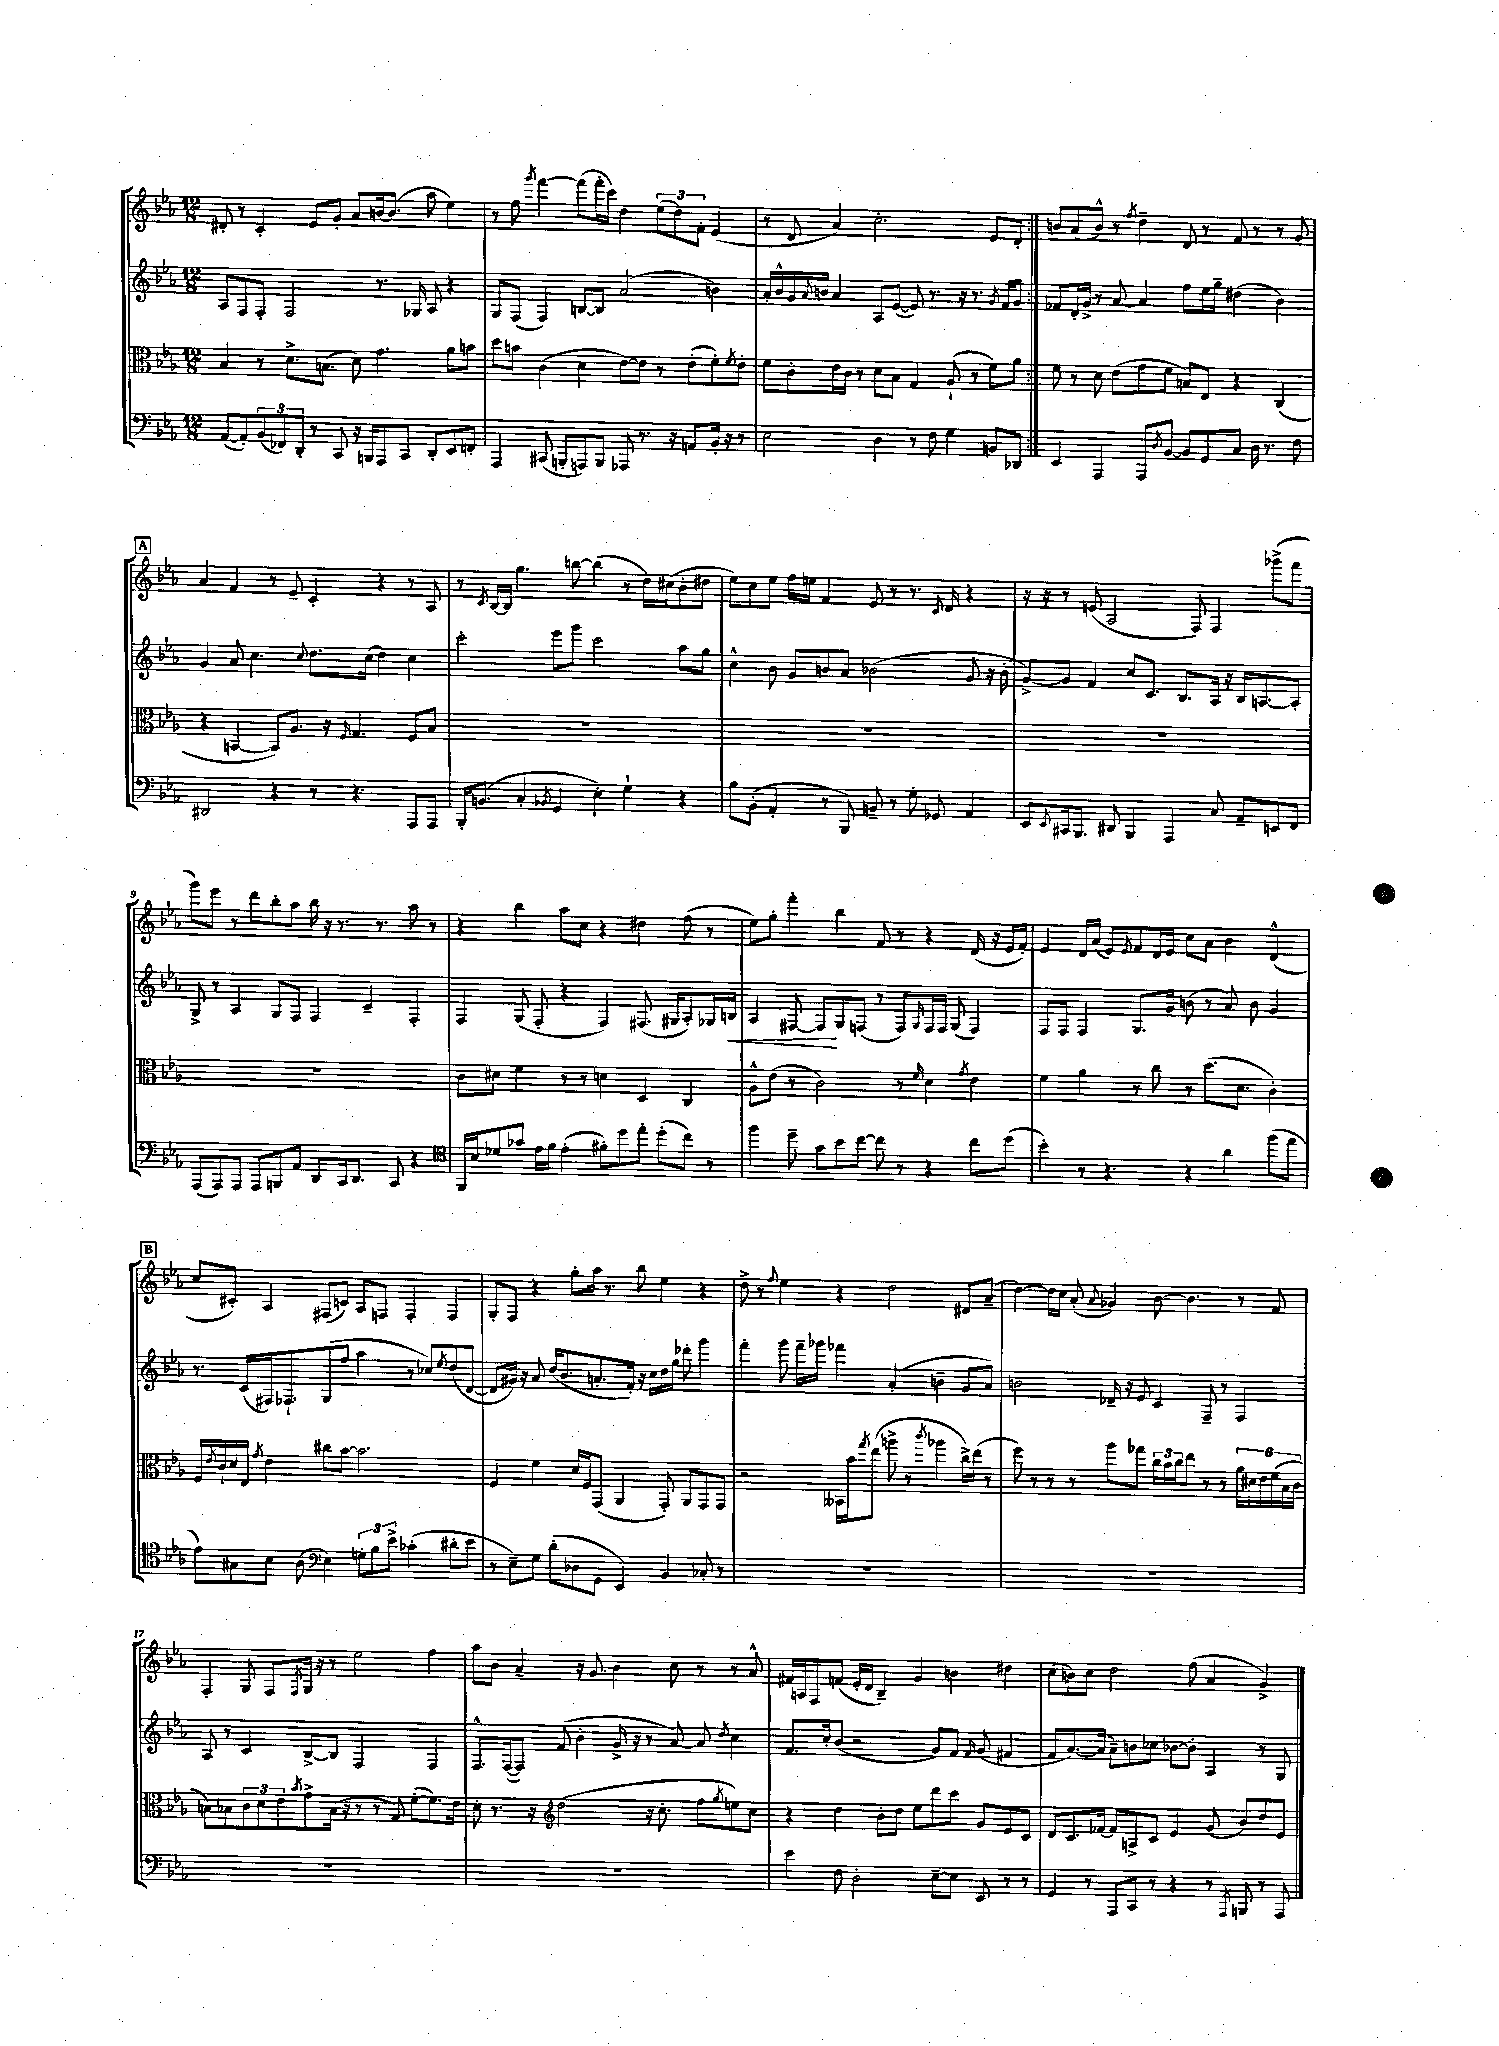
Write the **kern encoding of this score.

**kern	**kern	**kern	**dynam	**kern
*part4	*part3	*part2	*part2	*part1
*staff4	*staff3	*staff2	*staff2	*staff1
*clefF4	*clefC3	*clefG2	*	*clefG2
*k[b-e-a-]	*k[b-e-a-]	*k[b-e-a-]	*	*k[b-e-a-]
*M12/8	*M12/8	*M12/8	*	*M12/8
=1	=1	=1	=1	=1
([8AA-/L	4B-/	8A-/L	.	8d#X'/
8AA-'/])	.	8F/	.	8r
(12BB-/	8r	8F'/J	.	4c'/
12FF-X/)	.	.	.	.
.	8.d^\L	2F/	.	.
12DD'/J	.	.	.	.
8r	.	.	.	8e-/L
.	(8.Bn\J	.	.	.
8CC/	.	.	.	8g'/J
16r	8d\)	.	.	8a-/L
16BBBn/KL	.	.	.	.
8AAA-/	4.g\	8.r	.	[16bn/k
.	.	.	.	(8.b/J]
8CC/J	.	.	.	.
.	.	16G-X/	.	.
8DD'/L	.	8A-/	.	8aa-\
8EE-/	8a-\L	4r	.	4ee-\)
8FFn'/J	8bn\J	.	.	.
=2	=2	=2	=2	=2
4AAA-/	8dd\L	8G/L	.	8r
.	8bn\J	(8F/J	.	8ff\
.	.	.	.	8qggg/
(8CC#X/	(4c\	4F/)	.	[4fff\
8BBBn'/L	.	.	.	.
8AAAn/)	4d\	[8Bn/L	.	(8fff\L]
8BBB/J	.	8B/J]	.	16fff'\L
.	.	.	.	16ccc\JJ)
8AAA-X/	[8e-\L)	(2a-/	.	4dd\
8.r	8e-\J]	.	.	.
.	8r	.	.	(12ee-\L
16r	.	.	.	.
.	.	.	.	12dd\)
8AAn/L	(8e-'\L	.	.	.
.	.	.	.	12f'\J
16BB-'/Jk	8f'\)	4bn\)	.	(4e-/
16r	.	.	.	.
.	8qf/	.	.	.
8r	8e-'\J	.	.	.
=3	=3	=3	=3	=3
2E-\	8f\L	16a-'/LL	.	8r
.	.	16b-^^/	.	.
.	8c'\	16g/	.	8d/
.	.	8qa-/	.	.
.	.	16bn/JJ	.	.
.	16e-\L	4a-/	.	4a-/)
.	16c\JJ	.	.	.
.	8r	.	.	.
4D\	8d\L	8A-/L	.	2.cc'\
.	8B-\J	([8e-/J	.	.
8r	4G/	8e-/])	.	.
8F\	.	8.r	.	.
4G\	(8A-`/	.	.	.
.	.	16r	.	.
.	8r	8.r	.	.
8BBn/L	8f\L)	.	.	8e-/L
.	.	8qg/	.	.
.	.	16f/KL	.	.
8DD-X/J	8a-\J	8g/J	.	8d'/J
=4:|!	=4:|!	=4:|!	=4:|!	=4:|!
4EE-/	8f\	8f-X/L	.	8bn/L
.	8r	16d'/L	.	(8a-/
.	.	16g^/JJ	.	.
4AAA-/	8d\	8r	.	8b^^/J)
.	(8e-\L	[8a-/	.	8r
.	.	.	.	8qff/
8AAA-/L	8g\	4a-/]	.	4dd~\
8qD/	.	.	.	.
[8BB-/J	8f\J	.	.	.
8BB-/L]	8Bn/L)	8ff\L	.	8d/
8GG/	8E-/J	16ee-\L	.	8r
.	.	16gg~\JJ	.	.
8C/J	4r	(4dd#X\	.	8f/
16D\	.	.	.	8r
8.r	.	.	.	.
.	(4C/	4b-\)	.	8r
8F\	.	.	.	8g/
!!LO:LB:g=z
!!LO:REH:place=s1:t=A
=5	=5	=5	=5	=5
2DD#X/	4r	4g/	.	4a-/
.	[4BBn/	8a-/	.	4f/
.	.	4.cc\	.	.
4r	8BB/L])	.	.	8r
.	8.A-/J	.	.	8e-~/
.	.	8qqcc/	.	.
8r	.	8.dd\L	.	4c'/
.	16r	.	.	.
.	16qqF/	.	.	.
4.r	4.G/	.	.	.
.	.	(16cc\Jk	.	.
.	.	4dd\)	.	4r
8AAA-/L	8F/L	4cc\	.	8r
8AAA-/J	8B-/J	.	.	8A-/
=6	=6	=6	=6	=6
16BBB-'/KL	1.r	2ccc'\	.	8r
(8.BBn/J	.	.	.	.
.	.	.	.	8qc/
.	.	.	.	[16B-/LL
.	.	.	.	16B-/JJ]
4C'/	.	.	.	4.gg\
8qBB-X/	.	.	.	.
4GG/	.	8eee-\L	.	.
.	.	8ggg\J	.	[8bbn\
4E-'\)	.	2ccc\	.	(4bb\]
4G`\	.	.	.	8r
.	.	.	.	16dd\LL)
.	.	.	.	(16cc#X\J
4r	.	8aa-\L	.	8b-'\
.	.	8gg\J	.	8dd#X\J
=7	=7	=7	=7	=7
8B-\L	1.r	4cc^^\	.	8ee-\L)
(8BB-'\J	.	.	.	8cc\
4AA-'/	.	8b-\	.	8ee-\J
.	.	8g/L	.	16ff\LL
.	.	.	.	16een\JJ
8r	.	8bn/	.	4f/
8BBB-/)	.	8a-/J	.	.
8BBn~/	.	(2b-X\	.	8e-/
8r	.	.	.	8r
8G'\	.	.	.	8.r
8GG-X/	.	.	.	.
.	.	.	.	8qc/
.	.	.	.	16d/
4AA-/	.	8g/	.	4r
.	.	16r	.	.
.	.	16b-'\	.	.
=8	=8	=8	=8	=8
8EE-/L	1.r	[8g^/L)	.	16r
.	.	.	.	16r
8qEE-/	.	.	.	.
16CC#X/k	.	8g/J]	.	8r
8.BBB-/J	.	.	.	.
.	.	4f/	.	(8en/
8DD#X/	.	.	.	2A-/
4BBB-/	.	8cc/L	.	.
.	.	8.c/J	.	.
4AAA-/	.	.	.	.
.	.	8.B-/L	.	.
.	.	.	.	8F/)
8C/	.	16A-/Jk	.	4F/
.	.	16r	.	.
8AA-~/L	.	16B-/KL	.	.
.	.	[8.An/	.	.
8EEn/	.	.	.	(8ggg-X^\L
8FF/J	.	8A'/J]	.	8fff\J
!!LO:LB:g=z
=9	=9	=9	=9	=9
(8AAA-/L	1.r	8G^/	.	8ggg\L)
8AAA-/)	.	8r	.	8eee-\J
8AAA-/J	.	4A-/	.	8r
8AAA-/L	.	.	.	8ddd\L
8BBBn/	.	8G/L	.	8bb-'\
8AA-/J	.	8F/J	.	8aa-\J
8DD/L	.	4F/	.	16bb-\
.	.	.	.	16r
16CC/k	.	.	.	8.r
8.DD/J	.	.	.	.
.	.	4c~/	.	.
.	.	.	.	8.r
8CC/	.	.	.	.
4r	.	4F'/	.	8aa-\
.	.	.	.	8r
=10	=10	=10	=10	=10
*clefC4	*	*	*	*
16FF/LL	8c\L	4F/	.	4r
16B-/J	.	.	.	.
8d-X/	8d#X\J	.	.	.
8g-X/J	4f\	(8G/	.	4bb-\
16e-\LL	.	8F'/	.	.
16f\JJ	.	.	.	.
(4e-'\	8r	4r	.	8aa-\L
.	8r	.	.	8cc\J
8f#X'\L)	4dn\	4F/)	.	4r
8dd\	.	.	.	.
8ee-'\J	4D/	(8.F#X/	.	4dd#X\
(8dd'\L	.	.	.	.
.	.	16G#X/KL	.	.
8cc\J)	4C/	8A-'/)	.	(8ff\
8r	.	16G-X/L	.	8r
!	!	!	!LO:HP:b	!
.	.	16Bn/JJ	<	.
=11	=11	=11	=11	=11
4ff\	8A-^^\L	4A-/	.	8ee-\L)
.	(8e-\J	.	.	8gg'\J
8dd~\	8r	[8F#X/	.	4fff'\
8g\L	2c\)	8F#/L]	.	.
8b-\	.	8G/	[	4bb-\
[8cc\J	.	(8Fn/J	.	.
8cc\]	.	8r	.	8f/
8r	8r	8F/L)	.	8r
.	16qqf/	16qqG/	.	.
4r	4d\	16F/L	.	4r
.	.	16F/JJ	.	.
.	.	(8G/	.	.
.	8qg/	.	.	.
8cc\L	4e-\	4F/)	.	(16d/
.	.	.	.	16r
(8dd\J	.	.	.	16e-/LL
.	.	.	.	16f'/JJ)
=12	=12	=12	=12	=12
4b-'\)	4f\	8F/L	.	4e-/
.	.	8F/J	.	.
8r	4a-\	4F/	.	16d/LL
.	.	.	.	(16a-/JJ
4.r	.	.	.	8e-/L)
.	.	.	.	8qe-/
.	8r	8.G/L	.	8f/
.	8cc\	.	.	16d/L
.	.	16g/Jk	.	16e-/JJ
4r	8r	(8bn\	.	8cc\L
.	(8.dd\L	8r	.	8a-\J
4a-\	.	8a-/)	.	4b-\
.	8.d\J	.	.	.
.	.	8b\	.	.
(8ff\L	4c'\)	4g/	.	(4d^^/
8ee-\J	.	.	.	.
!!LO:LB:g=z
!!LO:REH:place=s1:t=B
=13	=13	=13	=13	=13
8e-\L)	16F/LL	8.r	.	8cc/L
.	8qe-/	.	.	.
.	16c`/	.	.	.
8G#X\	16d/	.	.	8c#X'/J)
.	16E-/JJ	(16c/LL	.	.
.	8qg/	.	.	.
8B-\J	4e-\	16F#X/J)	.	4A-/
.	.	8.F-X`/	.	.
(8A-\	.	.	.	.
*clefF4	*	*	*	*
4E-\)	8cc#X\L	(8G/	.	(8F#X/L
.	[8b-\J	8ff/J	.	8cn/J)
12Gn'\L	2.b-\]	4aa-\	.	8A-/L
12B-\	.	.	.	.
.	.	.	.	8Fn/J
12e-^\J	.	.	.	.
(4c-X'\	.	8r	.	4F'/
.	.	8cc-X/L)	.	.
.	.	8qee-/	.	.
8d#X'\L	.	(8dd/	.	4F/
8e-\J	.	[8d/J	.	.
=14	=14	=14	=14	=14
8r	4F/	8d/L]	.	8G'/L
8E-~\L)	.	16g#X/Jk)	.	8F/J
.	.	16r	.	.
8G\J	4f\	8a-/	.	4r
(8d'\L	.	(16dd/KL	.	.
.	.	8.b-/	.	.
8D-X\	16d/LL	.	.	8gg'\L
.	16F/J	.	.	.
8GG\J	(8GG/J	8.an'/	.	16aa-\Jk
.	.	.	.	8.r
4EE-/)	4AA-/	.	.	.
.	.	16f'/Jk)	.	.
.	.	16r	.	8bb-\
.	.	16cc\LL	.	.
4BB-/	8GG'/)	16dd\	.	4ee-\
.	.	16gg\JJ	.	.
.	8AA-/L	8ddd-X'\	.	.
8C-X'/	8GG/	4ggg\	.	4r
8r	8GG/J	.	.	.
=15	=15	=15	=15	=15
1.r	2r	4fff'\	.	8dd^\
.	.	.	.	8r
.	.	.	.	8qqff/
.	.	8ggg\	.	4ee-\
.	.	16fff~\LL	.	.
.	.	16ggg-X\JJ	.	.
.	16BB--X\LL	4fff-X\	.	4r
.	16b-\J	.	.	.
.	8qgg/	.	.	.
.	(8ee-\J	.	.	.
.	8aan^\	(4a-'/	.	2dd\
.	8r	.	.	.
.	8qccc/	.	.	.
.	4aa-X\	4bn~\	.	.
.	16cc^\LL)	8g/L	.	8d#X/L
.	(16ee-\JJ	.	.	.
.	8r	8a-/J)	.	(8a-~/J
=16	=16	=16	=16	=16
1.r	8ff\)	2bn\	.	[4dd\)
.	8r	.	.	.
.	8r	.	.	16dd\LL]
.	.	.	.	16cc\JJ
.	8r	.	.	(8a-'/
.	.	.	.	8qqa-/
.	8aa-\L	16d-X~/	.	4g-X/)
.	.	16r	.	.
.	8gg-X\J	8e-/	.	.
.	24cc\LL	4c/	.	[8b-\
.	24b-\	.	.	.
.	24cc\J	.	.	.
.	8ee-\J	.	.	4.b-\]
.	8r	8F~/	.	.
.	8r	8r	.	.
.	24a-\LL	4F/	.	8r
.	24d#X\	.	.	.
.	24e-\	.	.	.
.	(24f\	.	.	8f/
.	24B-\	.	.	.
.	24c\JJ	.	.	.
!!LO:LB:g=z
=17	=17	=17	=17	=17
1.r	8Bn\L)	8A-/	.	4F'/
.	8B-X\	8r	.	.
.	12c\	4c/	.	8G/
.	12d\	.	.	.
.	.	.	.	8F/L
.	12e-\	.	.	.
.	8qb-/	.	.	8qF/
.	8g^\	[8B-^/L	.	16G/Jk
.	.	.	.	16r
.	(16B-\Jk	8B-/J]	.	8r
.	16r	.	.	.
.	8r	2F/	.	2ee-\
.	8r	.	.	.
.	8G/)	.	.	.
.	([8f'\L	.	.	.
.	8.f\])	4F/	.	4ff\
.	16e-\Jk	.	.	.
=18	=18	=18	=18	=18
1.r	8d'\	8.F^^/L	.	8aa-\L
.	8.r	.	.	8b-\J
.	.	([16F/k	.	.
.	.	8F/J])	.	4a-~/
.	16r	.	.	.
*	*clefG2	*	*	*
.	(2dd\	(8f/	.	.
.	.	4b-'\	.	16r
.	.	.	.	8.g/
.	.	16g^/	.	4b-\
.	.	16r	.	.
.	16r	8r	.	.
.	8.cc'\	.	.	.
.	.	[8a-/)	.	8cc\
.	8ff\L	8a-/]	.	8r
.	8qgg/	8qdd/	.	.
.	8een\)	4cc\	.	8r
.	8cc\J	.	.	8a-^^/
=19	=19	=19	=19	=19
4e-\	4r	8.f/L	.	16f#X/LL
.	.	.	.	16An/J
.	.	.	.	8F/
.	.	16cc'/k	.	.
8F\	4dd\	(8b-/J	.	(8fn/J
2D'\	.	2r	.	16e-'/LL
.	.	.	.	16d/JJ
.	8b-'\L	.	.	4B-~/)
.	8dd\J	.	.	.
.	8ee-\L	.	.	4g/
[8E-~\L	8ddd\	8g/L)	.	.
8E-\J]	8ccc\J	8f/J	.	4bn\
.	.	16qqf/	.	.
8EE-/	8g/L	(8g/	.	.
8r	8e-/	4f#X/	.	4dd#X\
8r	8c/J	.	.	.
=20	=20	=20	=20	=20
4GG/	8d/L	8f/L	.	(8cc\L
.	8.c/	[8.a-/)	.	8bn\)
8r	.	.	.	8cc\J
.	[16f-X/Jk	(16a-/Jk]	.	.
8AAA-/L	8f-/L]	8a-~\L)	.	2dd\
8CC/J	8An^/	8bn\	.	.
8r	8c/J	8cc-X\J	.	.
4r	4e-/	[8b-X\L	.	.
.	.	8b-'\J]	.	(8ff\
8r	(8g/	4A-/	.	4a-/
8qAAA-/	.	.	.	.
8BBBn/	8b-/L)	.	.	.
8r	8dd/	8r	.	4g^/)
8AAA-/	8e-/J	8G/	.	.
==	==	==	==	==
*-	*-	*-	*-	*-
